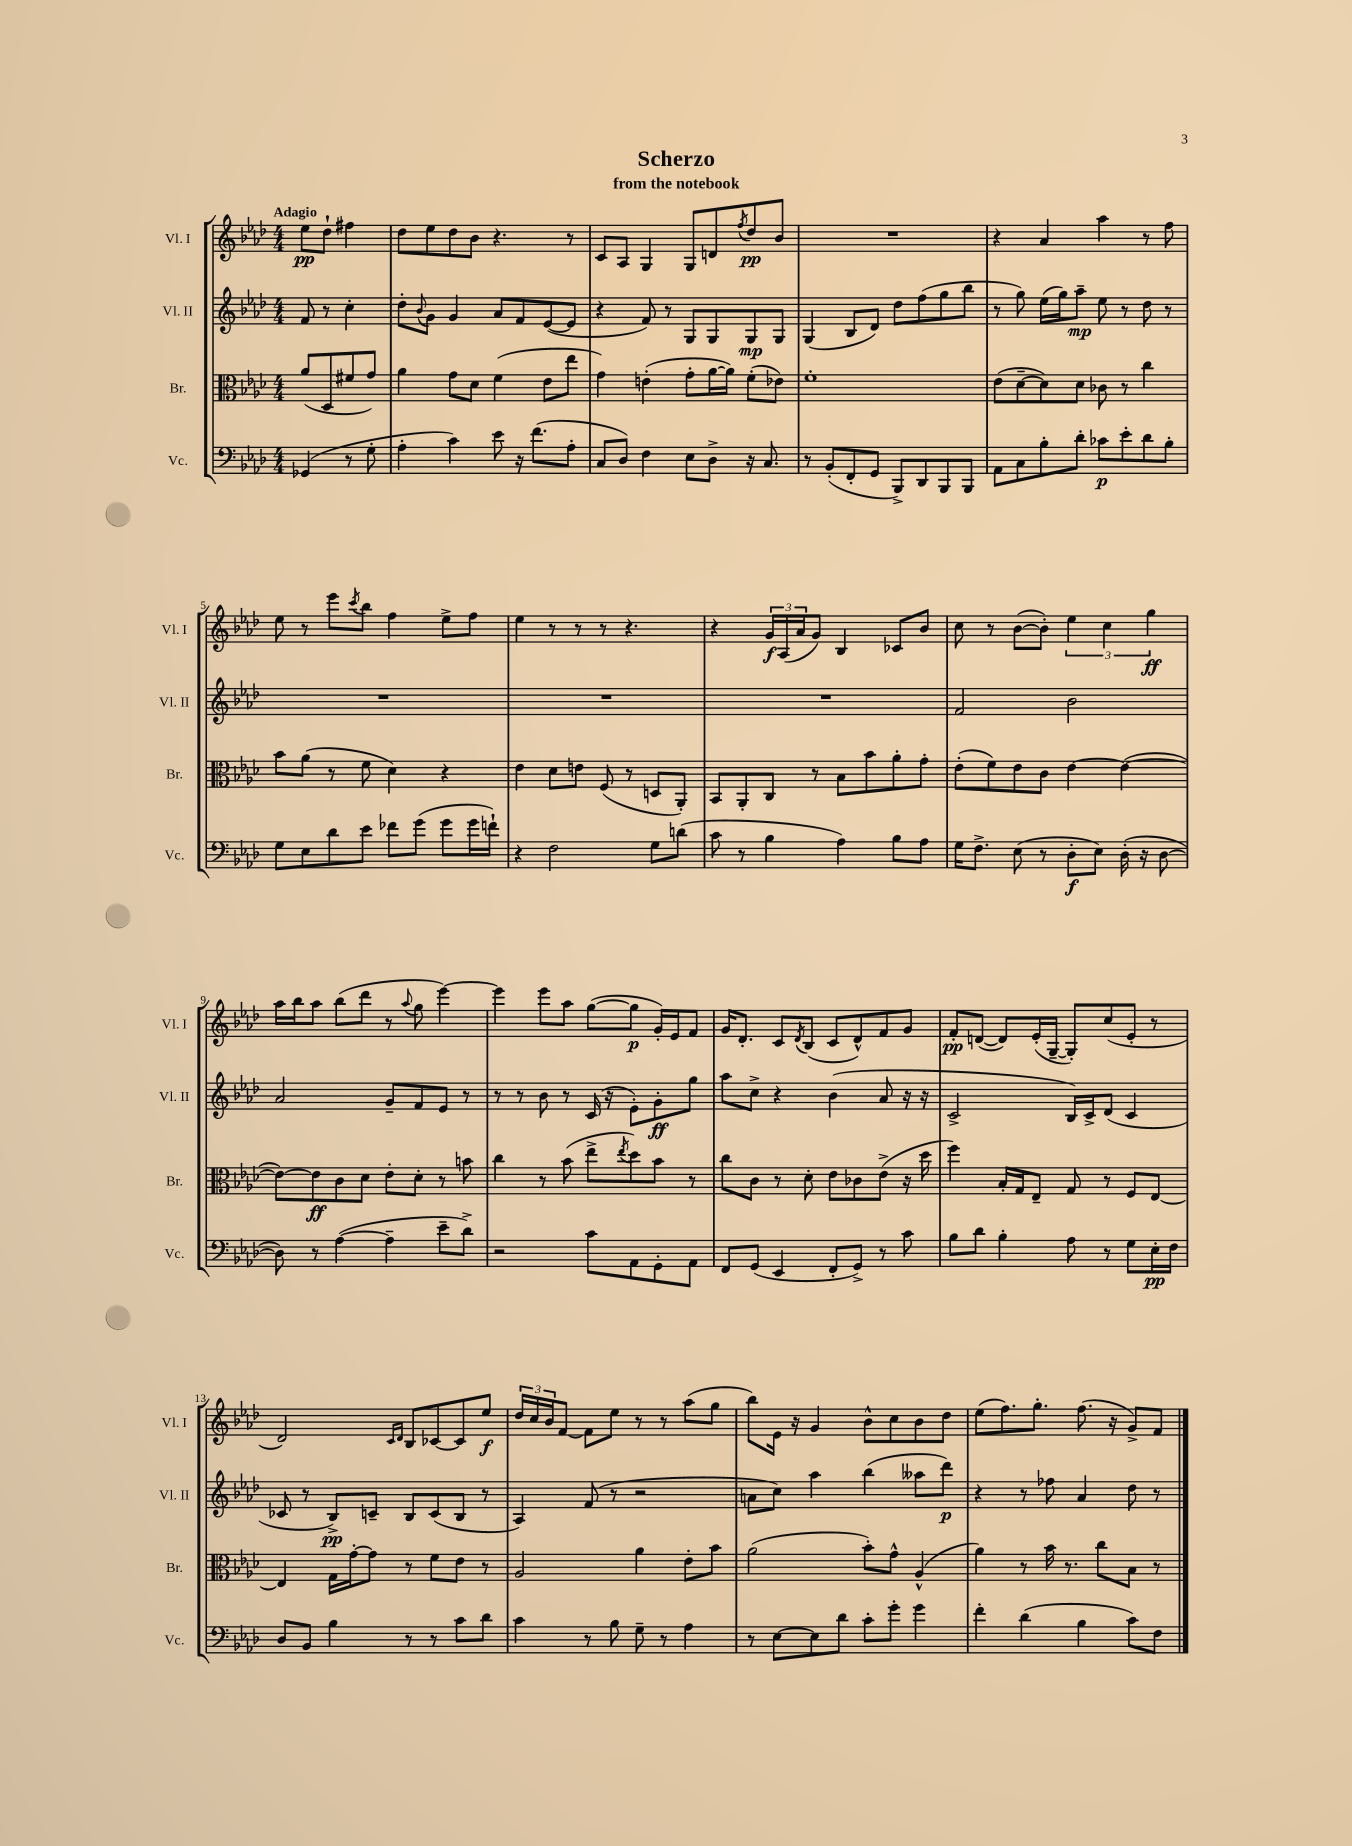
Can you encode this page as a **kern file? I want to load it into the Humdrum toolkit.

**kern	**kern	**kern	**kern
*staff4	*staff3	*staff2	*staff1
*clefF4	*clefC3	*clefG2	*clefG2
*k[b-e-a-d-]	*k[b-e-a-d-]	*k[b-e-a-d-]	*k[b-e-a-d-]
*M4/4	*M4/4	*M4/4	*M4/4
(4GG-	(8a-	8f	8ee-
.	8D-	8r	8dd-`
8r	8f#	4cc'	4ff#
8G'	8g)	.	.
=	=	=	=
4A-'	4a-	8dd-'	8dd-
.	.	8qqb-	.
.	.	8g	8ee-
4c)	8g	4g	8dd-
.	8d-	.	8b-
8e-	(4f	8a-	4.r
16r	.	8f	.
(8.f	.	.	.
.	8e-	([8e-	.
8A-'	8ee-	8e-]	8r
=	=	=	=
8C	4g)	4r	8c
8D-)	.	.	8A-
4F	(4e'	8f)	4G
.	.	8r	.
8E-	8g'	8G	8G
8D-^	[16a-	8G	8d
.	16a-])	.	.
.	.	.	8qff
16r	(8f'	8G	8dd-
8.C	.	.	.
.	8e-)	8G	8b-
=	=	=	=
8r	1f'	(4G	1r
(8BB-'	.	.	.
8FF'	.	8B-	.
8GG	.	8d-)	.
8BBB-^)	.	8dd-	.
8DD-	.	(8ff	.
8BBB-	.	8gg	.
8BBB-	.	8bb-	.
=	=	=	=
8AA-	(8e-	8r	4r
8C	[8d-~	8gg)	.
8B-'	8d-])	(16ee-	4a-
.	.	16gg)	.
8d-'	8d-	8aa-~	.
8c-	8c-	8ee-	4aa-
8e-'	8r	8r	.
8d-	4cc	8dd-	8r
8B-'	.	8r	8ff
=	=	=	=
8G	8b-	1r	8ee-
8E-	(8a-	.	8r
8d-	8r	.	8eee-
.	.	.	8qccc
8e-	8f	.	8bb-
8f-	4d-)	.	4ff
(8g	.	.	.
8g	4r	.	8ee-^
16g	.	.	8ff
16f`)	.	.	.
=	=	=	=
4r	4e-	1r	4ee-
2F	8d-	.	8r
.	8e	.	8r
.	(8F	.	8r
.	8r	.	4.r
8G	8D	.	.
(8d	8AA-')	.	.
=	=	=	=
8c	8BB-	1r	4r
8r	8AA-'	.	.
4B-	8C	.	24g
.	.	.	(24A-
.	.	.	24a-
.	8r	.	8g)
4A-)	8B-	.	4B-
.	8b-	.	.
8B-	8a-'	.	8c-
8A-	8g'	.	8b-
=	=	=	=
16G	(8e-'	2f	8cc
8.F^	.	.	.
.	8f)	.	8r
(8E-	8e-	.	([8b-
8r	8c	.	8b-'])
8D-'	[4e-	2b-	6ee-
8E-)	.	.	.
.	.	.	6cc
(16D-'	(4e-_	.	.
16r	.	.	.
.	.	.	6gg
[8D-	.	.	.
=	=	=	=
8D-])	8e-_)	2a-	16aa-
.	.	.	16bb-
8r	8e-]	.	8aa-
([4A-	8c	.	(8bb-
.	8d-	.	8ddd-
4A-~]	8e-'	8g~	8r
.	.	.	8qqaa-
.	8d-'	8f	8gg
8e-~	8r	8e-	[4eee-)
8d-^)	8b	8r	.
=	=	=	=
2r	4cc	8r	4eee-]
.	.	8r	.
.	8r	8b-	8eee-
.	(8b-	8r	8aa-
8c	8ee-^	(16c	([8gg
.	.	16r	.
.	8qee-	.	.
8AA-	8dd-)	8e-')	8gg]
8GG'	8b-	8g'	16g')
.	.	.	16e-
8AA-	8r	8gg	8f
=	=	=	=
8FF	8cc	8aa-	16g
.	.	.	8.d-'
(8GG	8c	8cc^	.
4EE-	8r	4r	8c
.	.	.	8qd-
.	8d-'	.	(8B-
8FF'	8e-	(4b-	8c
8GG^)	8c-	.	8d-^^)
8r	(8e-^	8a-	8f
8c	16r	16r	8g
.	16dd-	16r	.
=	=	=	=
8B-	4ff)	2c^	8f'
8d-	.	.	([8d
4B-'	16B-'	.	8d])
.	16G	.	.
.	8E-~	.	(16e-'
.	.	.	[16G~
8A-	8G	16B-)	8G'])
.	.	16c^	.
8r	8r	(8d-	(8cc
8G	8F	4c	8e-'
16E-'	[8E-	.	8r
16F	.	.	.
=	=	=	=
8D-	4E-]	8c-	2d-)
8BB-	.	8r	.
4B-	16G	8B-^)	.
.	[16g'	.	.
.	8g]	8c~	.
.	.	.	16qqc
.	.	.	16qqd-
8r	8r	8B-	8B-
8r	8f	(8c	[8c-
8c	8e-	8B-	8c-]
8d-	8r	8r	8ee-
=	=	=	=
4c	2A-	4A-)	24dd-
.	.	.	24cc
.	.	.	24b-
.	.	.	[8f
8r	.	(8f	8f]
8B-	.	8r	8ee-
8G~	4a-	2r	8r
8r	.	.	8r
4A-	8e-'	.	(8aa-
.	8b-	.	8gg
=	=	=	=
8r	(2a-	8a	8bb-)
[8E-	.	8cc)	16e-
.	.	.	16r
8E-]	.	4aa-	4g
8d-	.	.	.
8c'	8b-')	(4bb-	8b-^^
8g'	8g^^	.	8cc
4g	(4A-^^	8aa--	8b-
.	.	8ddd-)	8dd-
=	=	=	=
4f'	4a-)	4r	(8ee-
.	.	.	8.ff)
(4d-	8r	8r	.
.	.	.	8.gg'
.	16b-	8ff-	.
.	8.r	.	.
4B-	.	4a-	(8.ff
.	8cc	.	.
.	.	.	16r
8c)	8B-	8dd-	8g^)
8F	8r	8r	8f
==	==	==	==
*-	*-	*-	*-
